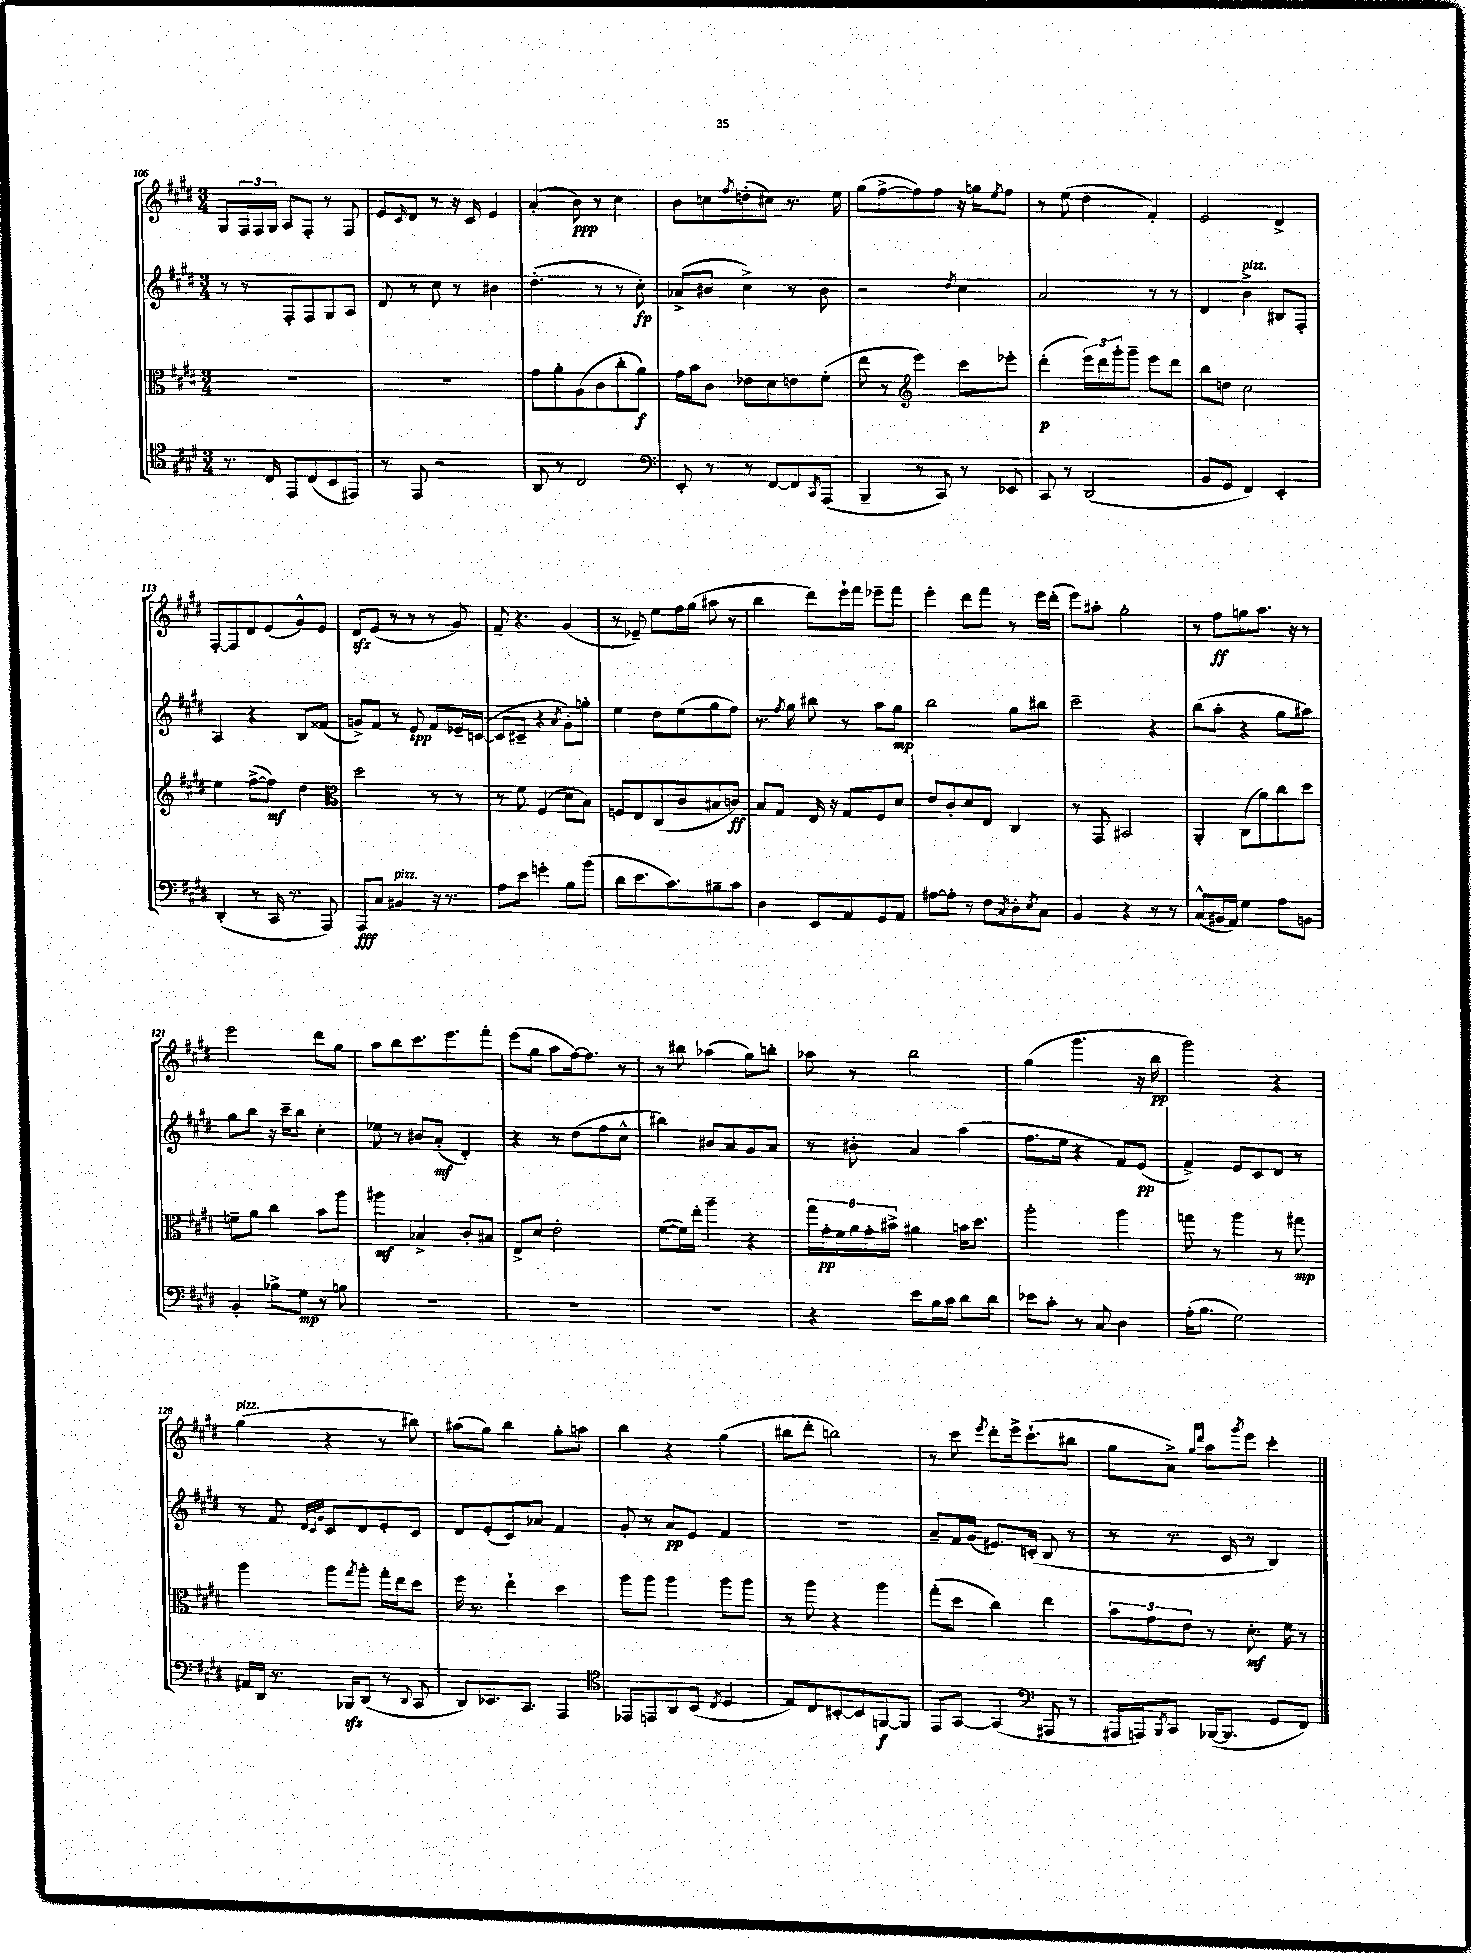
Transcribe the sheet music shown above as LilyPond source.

<<
\new StaffGroup <<
\new Staff = "s0" {
    \clef treble \key e \major \numericTimeSignature \time 3/4
    gis8 \tuplet 3/2 { fis16 fis16 gis16 } a8 fis8-. r8 fis8 |
    e'8 \grace { cis'16 } dis'8 r8 r16 cis'16 e'4 |
    a'4-.( b'8\ppp) r8 cis''4 |
    b'8 c''8 \acciaccatura { fis''8 } d''8-.( cis''8) r8. e''16 |
    gis''8( fis''8~-> fis''8) fis''8 r16 g''16 \acciaccatura { e''8 } fis''8 |
    r8 e''8( dis''4 fis'4-.) |
    e'2 dis'4-> |
    fis8~-. fis8 dis'8 e'8( gis'8-^) e'8 |
    dis'8\sfz e'8( r8 r8 r8 gis'8) |
    fis'8-- r4. gis'4( |
    r8 ees'8--) e''8 fis''16 gis''16( ais''8 r8 |
    b''4 dis'''8) e'''16-! fis'''16 ees'''8-- fis'''8 |
    e'''4-. dis'''8 fis'''8 r8 e'''16 dis'''16-.( |
    e'''8) ais''8-. gis''2-. |
    r8 fis''8\ff g''8 a''8. r16 r8 |
    e'''2 dis'''8 gis''8 |
    a''8 b''8 cis'''8. e'''8. fis'''8-. |
    e'''8( gis''8 a''8 fis''16~) fis''8. r8 |
    r8 bis''8 aes''4( gis''8) b''8-. |
    aes''8 r8 b''2 |
    gis''4( gis'''4. r16 b''16\pp |
    gis'''2) r4 |
    gis''4^\markup { \italic "pizz." }( r4 r8 bis''8) |
    ais''8( gis''8) b''4 gis''8-. a''8 |
    b''4 r4 gis''4( |
    bis''8 dis'''8-. b''2) |
    r8 cis'''8 \acciaccatura { e'''8 } dis'''8-. e'''16-> cis'''8.-!( bis''8 |
    gis''8 a'8->) \grace { gis''16 dis'''16 } a''8 \acciaccatura { gis'''8 } e'''8 cis'''4-. \bar "|." |
}
\new Staff = "s1" {
    \clef treble \key e \major \numericTimeSignature \time 3/4
    r8 r8 fis8-. fis8 gis8 a8 |
    dis'8 r8 cis''8 r8 bis'4 |
    dis''4.-.( r8 r8 cis''8-.\fp) |
    aes'8->( bis'8 cis''4->) r8 bis'8 |
    r2 \acciaccatura { dis''8 } cis''4 |
    a'2 r8 r8 |
    dis'4 b'4->^\markup { \italic "pizz." } bis8 fis8-. |
    a4 r4 b8 fisis'8( |
    g'8->) fis'8 r8 e'8\spp fis'8 ees'16-- c'16~( |
    c'8 cis'8-- r4 \acciaccatura { a'8 } gis'8-.) g''8-. |
    e''4 dis''8 e''8( gis''8 fis''8) |
    r8. \acciaccatura { fis''8 } gis''16 bis''8 r8 a''8 gis''8\mp |
    b''2 gis''8 bis''8 |
    cis'''2-- r4 |
    b''8( a''8-. r4 gis''8 ais''8) |
    gis''8 b''8 r16 cis'''16-- b''8 cis''4-. |
    ees''8 r8 bis'8 a'8-.\mf( dis'4-.) |
    r4 r8 dis''8( fis''8 cis''8-^ |
    bis''4) bis'8 a'8 gis'8 a'8 |
    r8 bis'8-. a'4 a''4( |
    fis''8. e''16 r4 fis'8) e'8\pp( |
    fis'4->) e'8 cis'8 dis'8 r8 |
    r8 fis'8 \grace { dis'32 cis'32 gis'32 } cis'8 dis'8 e'8-. cis'8 |
    dis'8 e'8-.( cis'8) aes'8 fis'4 |
    gis'8-. r8 a'8\pp e'8 fis'4 |
    R2. |
    a'8-- fis'16 gis'16( eis'8.) c'16-.( b8 r8 |
    r8 r8. cis'16 r8 b4) \bar "|." |
}
\new Staff = "s2" {
    \clef alto \key e \major \numericTimeSignature \time 3/4
    R2. |
    R2. |
    gis'8 a'8-. a8( cis'8 cis''8-. a'8\f) |
    gis'16 b'16 cis'8 ees'8 dis'8 e'8 fis'8-.( |
    e''8 r8 \clef treble e'''4) cis'''8 ees'''8-. |
    dis'''4-.\p( \tuplet 3/2 { e'''16) dis'''16 gis'''16-. } gis'''8-- e'''8 dis'''8 |
    b''8 d''8 cis''2 |
    e''4 fis''8~->( fis''8\mf) dis''4 |
    \clef alto dis''2 r8 r8 |
    r8 fis'8 fis4( dis'8 b8) |
    f8 e8 cis8( cis'8 bis8 c'8\ff) |
    b8 gis8 e16 r16 gis8 fis8 dis'8 |
    e'8 cis'8-. dis'8 e8 cis4 |
    r8 gis,8 bis,2 |
    a,4-. cis8( a'8) cis''8 dis''8 |
    f'8-- a'8 cis''4 b'8 a''8 |
    ais''4\mf bes4-> cis'8-. bis8 |
    e8-> dis'8 e'2-. |
    fis'8~( fis'16) e''16-. a''4-- r4 |
    \tuplet 6/4 { gis''16 gis'16-.\pp fis'16 a'16 gis'16-. bis'16-> } ais'4 b'16 dis''8. |
    a''2-. a''4 |
    g''8 r8 a''4 r8 gis''8\mp |
    a''4 a''8 \acciaccatura { gis''8 } a''8-. gis''16-. e''16 dis''8 |
    fis''16 r8. e''4-! dis''4 |
    a''8 a''8 a''4 a''8 a''8 |
    r8 a''8 r4 a''4 |
    gis''8-.( dis''8 cis''4) e''4 |
    \tuplet 3/2 { b'8 gis'8 e'8 } r8 dis'8.-.\mf fis'16 r8 \bar "|." |
}
\new Staff = "s3" {
    \clef tenor \key e \major \numericTimeSignature \time 3/4
    r8. cis16 e,8 cis8( b,8 eis,8) |
    r8 e,8 r2 |
    a,8 r8 cis2 |
    \clef bass e,8-. r8 r8 fis,8~ fis,8 \acciaccatura { cis,8 } a,,8( |
    b,,4-- r8 cis,8) r8 ees,8 |
    cis,8 r8 dis,2( |
    b,8 gis,8 fis,4) e,4-. |
    dis,4-.( r8 cis,16 r8. a,,8) |
    a,,8\fff cis8 bis,4^\markup { \italic "pizz." } r16 r8. |
    a8 e'8 g'4-. b8 b'8( |
    dis'8 e'8. cis'8.) bis8-- cis'8 |
    dis4 e,8 a,8 gis,8 a,8 |
    ais8~ ais8-. r8 fis8 \acciaccatura { cis8 } dis8-. \acciaccatura { e8 } cis8 |
    b,4 r4 r8 r8 |
    cis8-^( bis,16 a,16) gis4 a8 b,8 |
    b,4-. bes8-> gis8\mp r8 b8 |
    R2. |
    R2. |
    R2. |
    r4 e'8 b16 cis'16 dis'8 dis'8 |
    ees'8 cis'8-. r8 cis8 dis4 |
    a16-.( b8. gis2) |
    ais,16 dis,16 r8. bes,,16\sfz dis,8( r8 \appoggiatura { dis,8 } cis,8 |
    dis,8) ees,8. cis,8. a,,4 |
    \clef tenor ees,8 e,8 a,8 b,8( \acciaccatura { cis8 } dis4 |
    e8) cis8 bis,8~-. bis,8 f,8~\f f,8 |
    e,8 gis,8~ gis,4( \clef bass ais,,8 r8 |
    ais,,16 a,,16) \acciaccatura { b,,8 } cis,8 bes,,16~( bes,,8. gis,8 fis,8) \bar "|." |
}
>>
>>
\layout { \context { \Score currentBarNumber = #106 } }
